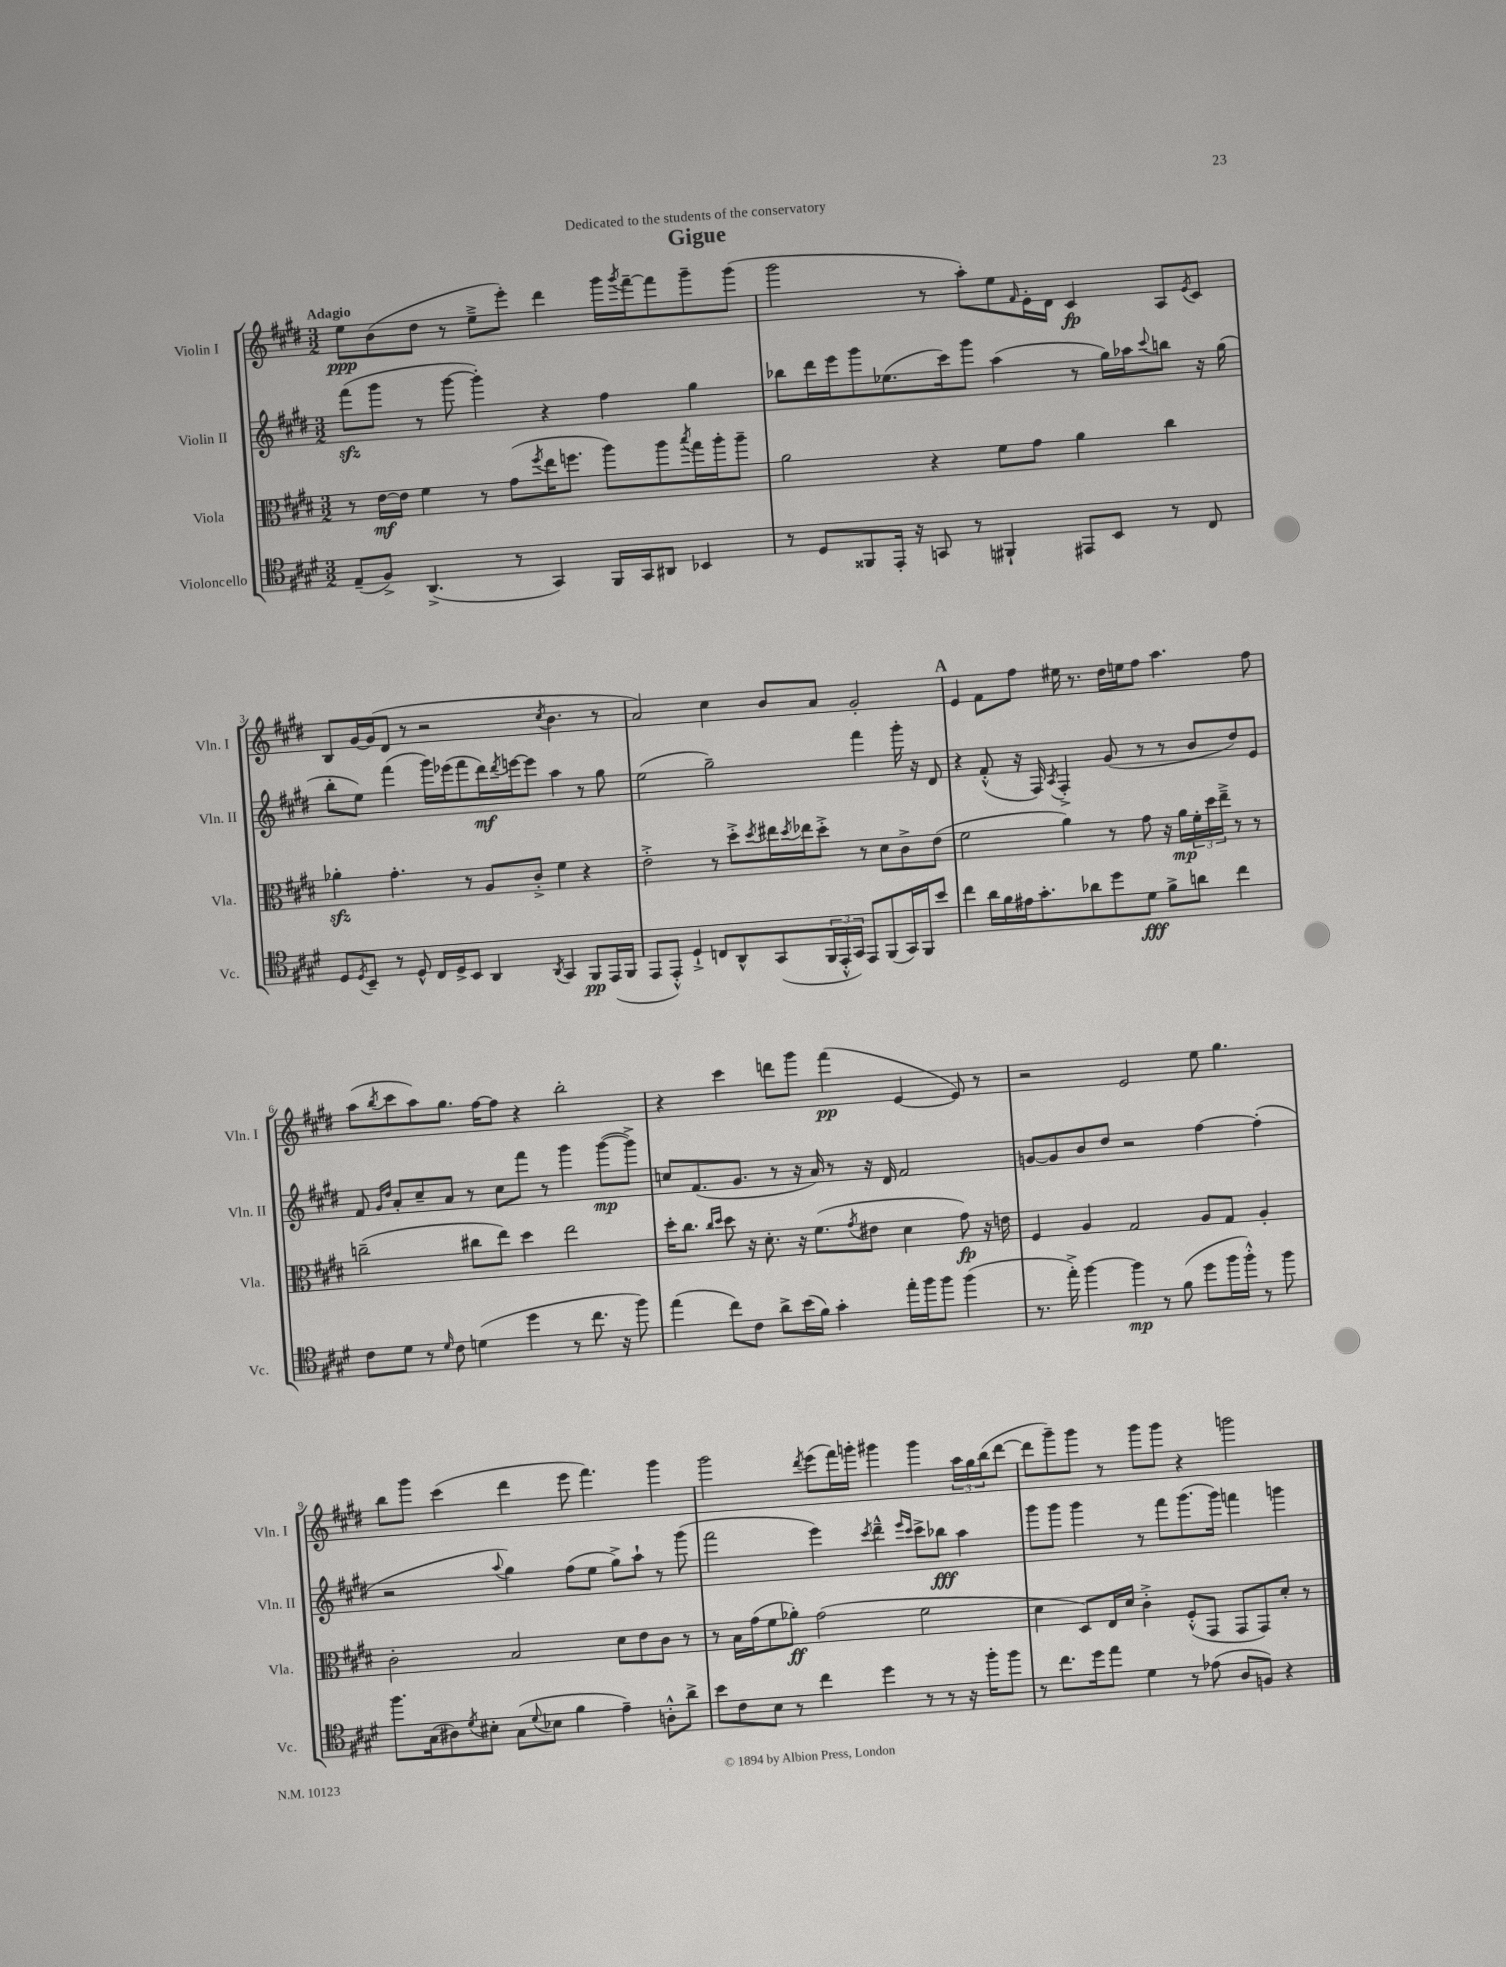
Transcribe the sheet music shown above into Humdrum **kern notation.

**kern	**kern	**kern	**kern
*staff4	*staff3	*staff2	*staff1
*clefC4	*clefC3	*clefG2	*clefG2
*k[f#c#g#d#]	*k[f#c#g#d#]	*k[f#c#g#d#]	*k[f#c#g#d#]
*M3/2	*M3/2	*M3/2	*M3/2
(8E~	8r	(8fff#	8ee
8F#^)	[16e	8ggg#	(8b
.	16e]	.	.
(4.AA^	4f#	8r	8dd#
.	.	[8ggg#	8r
.	8r	4ggg#'])	8ee~^
8r	(8g#	.	8eee')
.	8qff#	.	.
4GG#)	16ee	4r	4ddd#
.	8.ff	.	.
16FF#	8aa)	4ff#	16ggg#
.	.	.	8qggg#
16GG#	.	.	[16fff#~
8AA#	8aa	.	8fff#]
.	8qbb	.	.
4BB-	16gg#	4gg#	8ggg#~
.	16aa'	.	.
.	8aa~	.	(8ggg#
=	=	=	=
8r	2a	8bb-	2ggg#
8D#	.	16ddd#	.
.	.	16eee	.
8FF##	.	8ggg#	.
16EE'	.	(8.ee-	.
16r	.	.	.
8GG	4r	.	8r
.	.	16ccc#)	.
8r	.	8ggg#	8aa')
4FF#`	8f#	(4aa	8ee
.	.	.	16qqf#
.	8g#	.	16e'
.	.	.	16d#
8EE#	4a	8r	4c#
8BB	.	16gg#)	.
.	.	16aa-	.
.	.	8qqccc#	.
8r	4cc#	8bb	8A
.	.	.	8qe
8C#	.	16r	8c#
.	.	(16gg#	.
=	=	=	=
8D#	4a-'	8bb'	8B
8qD#	.	.	.
8BB~	.	8ee)	[16g#
.	.	.	(16g#]
8r	4.g#'	(4fff#	8d#
8D#^^	.	.	8r
16C#	.	16ggg#)	2r
16D#^	.	(16eee-	.
8BB	8r	8fff#	.
4AA	8A	16ddd#)	.
.	.	8qddd#	.
.	.	[16eee	.
.	8c#'^	8eee]	.
8qAA	.	.	8qcc#
4GG#	4f#	4aa	4.b
8FF#	4r	8r	.
(16EE	.	8gg#	8r
16FF#	.	.	.
=	=	=	=
8EE	2e'^	(2ee	2a)
8EE'^^)	.	.	.
4D#`^	.	.	.
8C	8r	2gg#~)	4cc#
8AA^^	8dd#'^	.	.
.	8qdd#	.	.
(8GG#	16ee#	.	8b
.	8qdd#	.	.
.	16ee-	.	.
24FF#	8dd#'^	.	8a
24EE'^^	.	.	.
24GG#)	.	.	.
8EE	8r	4fff#	2g#'
(8FF#	8d#	.	.
16GG#)	8c#^	16ggg#'	.
16FF#	.	16r	.
8b	(8e	8d#	.
=	=	=	=
4cc#	2f#	4r	4e
16a	.	(8f#'^^	8f#
16f#	.	.	.
16e#	.	16r	8ff#
8.g#'	.	16F#)	.
.	.	8qA	.
.	4a)	4F#'^	16ee#
.	.	.	8.r
8a-	.	.	.
8dd#	8r	(8g#	16dd#
.	.	.	16ee
8d#	8g#	8r	8ff#
8f#^	16r	8r	4.aa
.	16a	.	.
8a	24f#'	8b	.
.	24dd#	.	.
.	24ee~^	.	.
4cc#	8r	8dd#)	.
.	8r	8e	8ff#
=	=	=	=
8c#	(2cc~	8f#	(8aa
.	.	16qqg#	.
.	.	16qqdd#	8qbb
8d#	.	8a'	8ccc#
8r	.	8cc#~	8aa)
16qqd#	.	.	.
8c#	.	8a	8.gg#
(4d	8cc#	8r	.
.	.	.	[16ff#
.	8ee)	8cc#	8ff#]
4dd#	4dd#	8fff#	4r
.	.	8r	.
8r	2ee	4ggg#	2bb'
8.cc#	.	.	.
.	.	([8ggg#	.
16r	.	.	.
8ff#)	.	8ggg#^])	.
=	=	=	=
(4ee	16dd#'	8cc	4r
.	8.cc#	.	.
.	.	(8.f#	.
.	16qqcc#	.	.
.	16qqdd#	.	.
8cc#)	8dd#	.	4ccc#
.	.	8.g#	.
8c#	16r	.	.
.	8.d#'	.	.
8a^	.	8r	8ddd
(16b	16r	16r	8ggg#
16f#)	(8.f#	16a)	.
4g#'	.	8r	(4fff#
.	8qg#	.	.
.	8e#	16r	.
.	.	16d#	.
16ee'	4d#	2f#	[4e
16ff#	.	.	.
8ff#	.	.	.
(4ff#	8g#)	.	8e])
.	16r	.	8r
.	16e	.	.
=	=	=	=
8.r	4F#	[8g	2r
.	.	8g]	.
16ee'^)	.	.	.
[4ff#	4A	8b	.
.	.	8dd#	.
4ff#]	2G#	2r	2e
8r	.	.	.
(8f#	.	.	.
8dd#	8A	[4ff#	8ee
16ff#	8G#	.	4.gg#
16ff#'^^)	.	.	.
8r	4A'	(4ff#']	.
8ff#	.	.	.
=	=	=	=
8.ff#	2c#'	2r	8bb
.	.	.	8ggg#
(16G#	.	.	.
8A#)	.	.	(4ccc#
8qd#	.	.	.
8B#'	.	.	.
.	.	8qqaa	.
(8G#	2B	4gg#)	4ddd#
8qqd#	.	.	.
8B-	.	.	.
4f#	.	(8ff#	8eee
.	.	8ee	4.fff#)
4e~)	8d#	8gg#^)	.
.	8e	8aa`	.
8A'^^	8c#	8r	4ggg#
8a^	8r	(8ggg#	.
=	=	=	=
8b	8r	2fff#	2ggg#
8c#	16B	.	.
.	(16g#	.	.
8B	8f#	.	.
8r	8a-')	.	.
.	.	.	8qddd#
4cc#	(2g#	4eee)	(8eee
.	.	.	16fff#)
.	.	.	16ggg'
.	.	8qccc#	.
4dd#	.	4ddd#~^^	4ggg#
.	.	16qqeee	.
.	.	16qqccc#	.
8r	2f#	8ccc#^	4ggg#
8r	.	8bb-	.
16r	.	4aa	24aa
.	.	.	24gg#
16ff#'	.	.	.
.	.	.	(24bb
8ff#	.	.	[8ddd#
=	=	=	=
8r	4d#	8ggg#	8ddd#]
8.cc#	.	8ggg#	8ggg#~)
.	8D#)	4ggg#	8ggg#
16dd#	.	.	.
8ee	16E	.	8r
.	16d#	.	.
4d#	4c#'^	8r	8ggg#
.	.	8fff#	8ggg#
8r	(8F#'^^	(8.ggg#	4r
(8e-	8GG#	.	.
.	.	16ggg#)	.
8A	8GG#	4fff	2ggg
8F)	8GG#)	.	.
4r	8d#'	4ggg	.
.	8r	.	.
==	==	==	==
*-	*-	*-	*-
